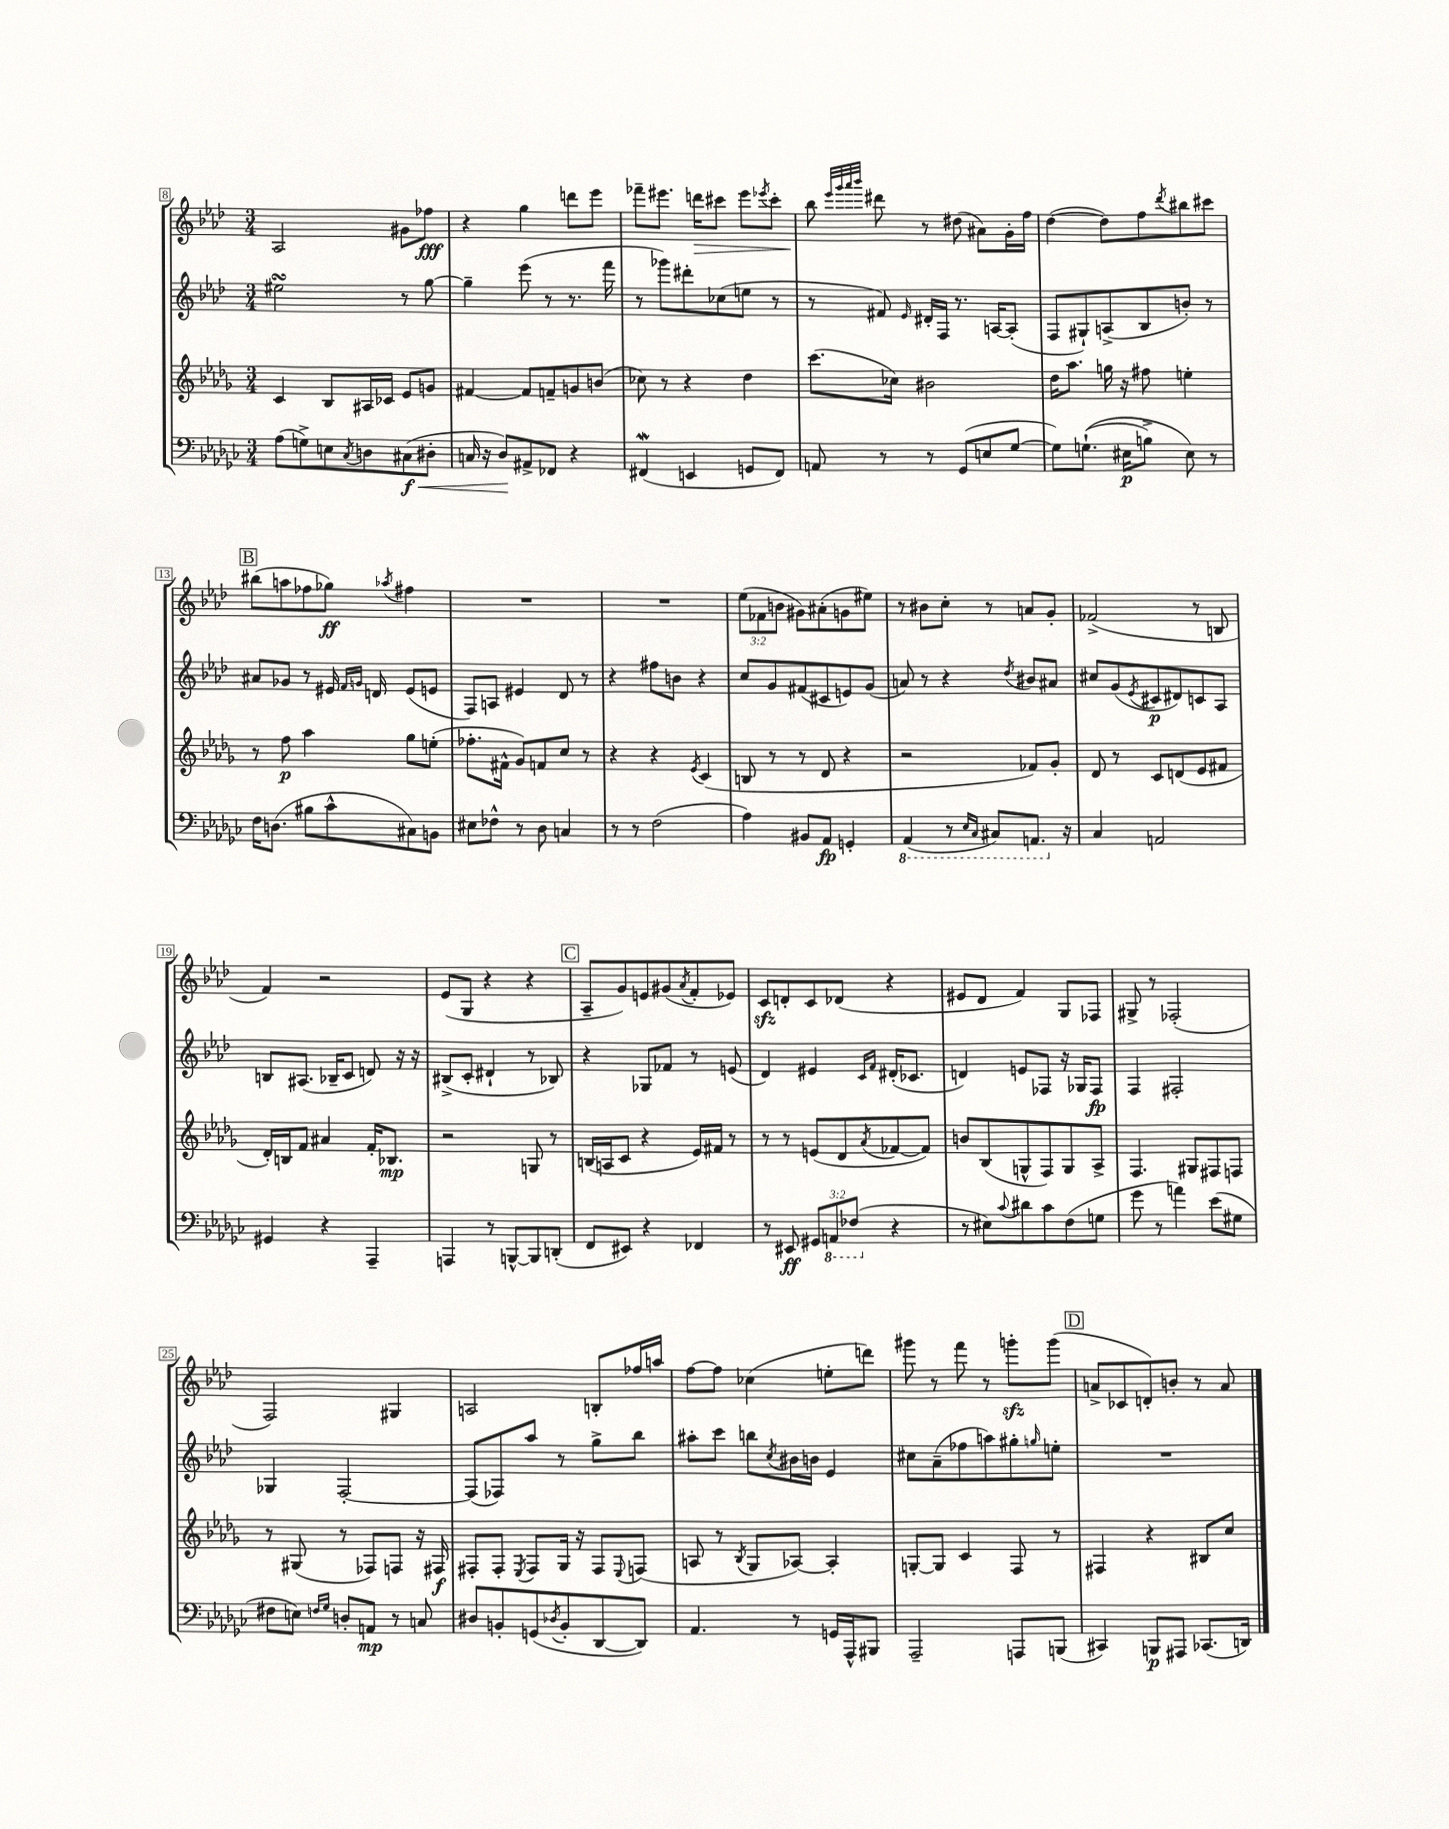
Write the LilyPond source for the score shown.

<<
\new StaffGroup <<
\new Staff = "s0" {
    \clef treble \key aes \major \numericTimeSignature \time 3/4 \override Staff.TupletNumber.text = #tuplet-number::calc-fraction-text
    aes2 gis'8 fes''8\fff |
    r4 g''4 d'''8 ees'''8 |
    fes'''8-- eis'''8. d'''16\> cis'''8 eis'''8 \acciaccatura { ees'''8 } cis'''8-. |
    bes''8\! \grace { ees'''32 g'''32 aes'''32 bes'''32 } dis'''8 r8 dis''8( ais'8) g'16-. f''16 |
    des''4~( des''8) f''8 \acciaccatura { des'''8 } bis''8 cis'''8 |
    \mark \markup { \box "B" } bis''8( a''8 fes''8 ges''8\ff) \acciaccatura { aes''8 } fis''4 |
    R2. |
    R2. |
    \tuplet 3/2 { ees''8( fes'8 b'8 } gis'8) ais'8-.( g'8 eis''8) |
    r8 bis'8 c''8-. r8 a'8 g'8-. |
    fes'2->( r8 b8 |
    f'4) r2 |
    ees'8( g8 r4 r4 |
    \mark \markup { \box "C" } aes8-- g'8) e'8 gis'8( \acciaccatura { aes'8 } f'8-. ees'8) |
    c'8\sfz d'8-. c'8 des'8( r4 |
    eis'8 des'8 f'4) g8 fes8 |
    gis8-> r8 fes2-.( |
    f2) gis4 |
    a2 b8-. fes''16 a''16 |
    f''8~ f''8 ces''4( e''8-. d'''8) |
    gis'''8 r8 f'''8 r8 g'''8-.\sfz g'''8( |
    \mark \markup { \box "D" } a'8-> ces'8 d'8-.) b'8-. r8 a'8 \bar "|." |
}
\new Staff = "s1" {
    \clef treble \key aes \major \numericTimeSignature \time 3/4
    eis''2\turn r8 g''8~ |
    g''4-- ees'''8( r8 r8. f'''16 |
    r8 ges'''8) dis'''8-. ces''8( e''8 r8 |
    r8 fis'8) \grace { ees'16 } dis'16-. f16 r8. a16~ a8-.( |
    f8 gis8-!) a8->( bes8 b'8-.) r8 |
    \mark \markup { \box "B" } ais'8 ges'8 r8 eis'16 \grace { f'16 g'16 } d'16 eis'8( e'8 |
    f8) a8 eis'4 des'8 r8 |
    r4 fis''8 b'8 r4 |
    c''8 g'8 fis'8( cis'8 e'8) g'8( |
    a'8) r8 r4 \acciaccatura { des''8 } bis'8 ais'8 |
    cis''8 g'8( \acciaccatura { ees'8 } cis'8\p dis'8) c'8 aes8 |
    b8 ais8.( bes16-- c'8 d'8) r16 r16 |
    bis8->( c'8-. dis'4-! r8 bes8) |
    \mark \markup { \box "C" } r4 ges8 fes'8 r8 e'8( |
    des'4) eis'4 \grace { c'16 f'16 } dis'16-.( ces'8. |
    d'4) e'8 fes8 r16 ges16 fes8\fp |
    f4 fis2-. |
    ges4 f2~-. |
    f8( fes8) aes''8 r8 g''8-> bes''8 |
    ais''8-. c'''8 b''8 \acciaccatura { c''8 } bis'16 b'16 ees'4 |
    cis''8 aes'8--( fes''8 a''8) gis''8-. \grace { g''16 } e''8-. |
    \mark \markup { \box "D" } R2. \bar "|." |
}
\new Staff = "s2" {
    \clef treble \key des \major \numericTimeSignature \time 3/4
    c'4 bes8 ais16 ces'16 ees'8 g'8 |
    fis'4~ fis'8 f'8-- g'8 b'8( |
    ces''8) r8 r4 des''4 |
    c'''8.( ces''16) bis'2 |
    des''16 aes''8. g''16 r16 fis''8 e''4-. |
    \mark \markup { \box "B" } r8 f''8\p aes''4 ges''8 e''8-.( |
    fes''8.-. fis'16-^ ges'8) f'8 c''8 r8 |
    r4 r4 \acciaccatura { ees'8 } c'4( |
    b8 r8 r8 des'8 r4 |
    r2 fes'8) ges'8-. |
    des'8 r8 c'8 d'8( ees'8 fis'8 |
    des'16-.) b16 f'8 ais'4 f'16-. bes8.\mp |
    r2 g8 r8 |
    \mark \markup { \box "C" } b16( a16 c'8 r4 ees'16) fis'16 r8 |
    r8 r8 e'8( des'8 \acciaccatura { aes'8 } fes'8~ fes'8) |
    b'8 bes8( g8-^ f8) g8 aes8-> |
    f4. gis8 fis8 f8 |
    r8 gis8( r8 fes8) f8 r16 fis16\f |
    fis8-. fis8-. \acciaccatura { ees8 } fis8 ges16 r16 fis8 \appoggiatura { ees8 } f8( |
    a8 r8 \acciaccatura { bes8 } ges8 aes8~) aes4-. |
    g8~-. g8 c'4 f8 r8 |
    \mark \markup { \box "D" } fis4 r4 bis8 c''8 \bar "|." |
}
\new Staff = "s3" {
    \clef bass \key ges \major \numericTimeSignature \time 3/4 \override Staff.TupletNumber.text = #tuplet-number::calc-fraction-text
    aes8( g8->) e8 \acciaccatura { ces8 } d8 cis8\f\<( dis8-. |
    c16 r16 des8\!) ais,8-> fes,8 r4 |
    fis,4\mordent( e,4 g,8 fis,8) |
    a,8 r8 r8 ges,8( e8 ges8~ |
    ges8) g8.-!(\( eis16\p b8->) eis8\) r8 |
    \mark \markup { \box "B" } f16 d8.( bis8 ces'8-^ cis8) b,8 |
    eis8 fes8-^ r8 des8 c4 |
    r8 r8 f2( |
    aes4) bis,8 aes,8\fp g,4-. |
    \ottava #-1 aes,,4( r8 \grace { ees,16 ces,16 } cis,8) a,,8. \ottava #0 r16 |
    ces4 a,2 |
    gis,4 r4 aes,,4-- |
    a,,4 r8 b,,8~-^ b,,8 d,8-.( |
    \mark \markup { \box "C" } f,8 eis,8) r4 fes,4 |
    r8 eis,8\ff \tuplet 3/2 { gis,8 \ottava #-1 a,,8 fes,8( \ottava #0 } r4 |
    r8 eis8) \appoggiatura { ces'8 } dis'8 ces'8 f8( g8 |
    ges'8 r8 a'4) ees'8( gis8 |
    fis8 e8) \grace { f16 ges16 } d8-. a,8\mp r8 c8 |
    dis8 b,8-. g,8( \acciaccatura { des8 } b,8-. des,8~ des,8) |
    aes,4. r8 g,16 aes,,16-^ bis,,8 |
    aes,,2-- a,,8 b,,8( |
    \mark \markup { \box "D" } cis,4) b,,8\p ais,,8 ces,8.( d,16) \bar "|." |
}
>>
>>
\layout { \context { \Score currentBarNumber = #8 \override BarNumber.stencil = #(make-stencil-boxer 0.1 0.3 ly:text-interface::print) } }
